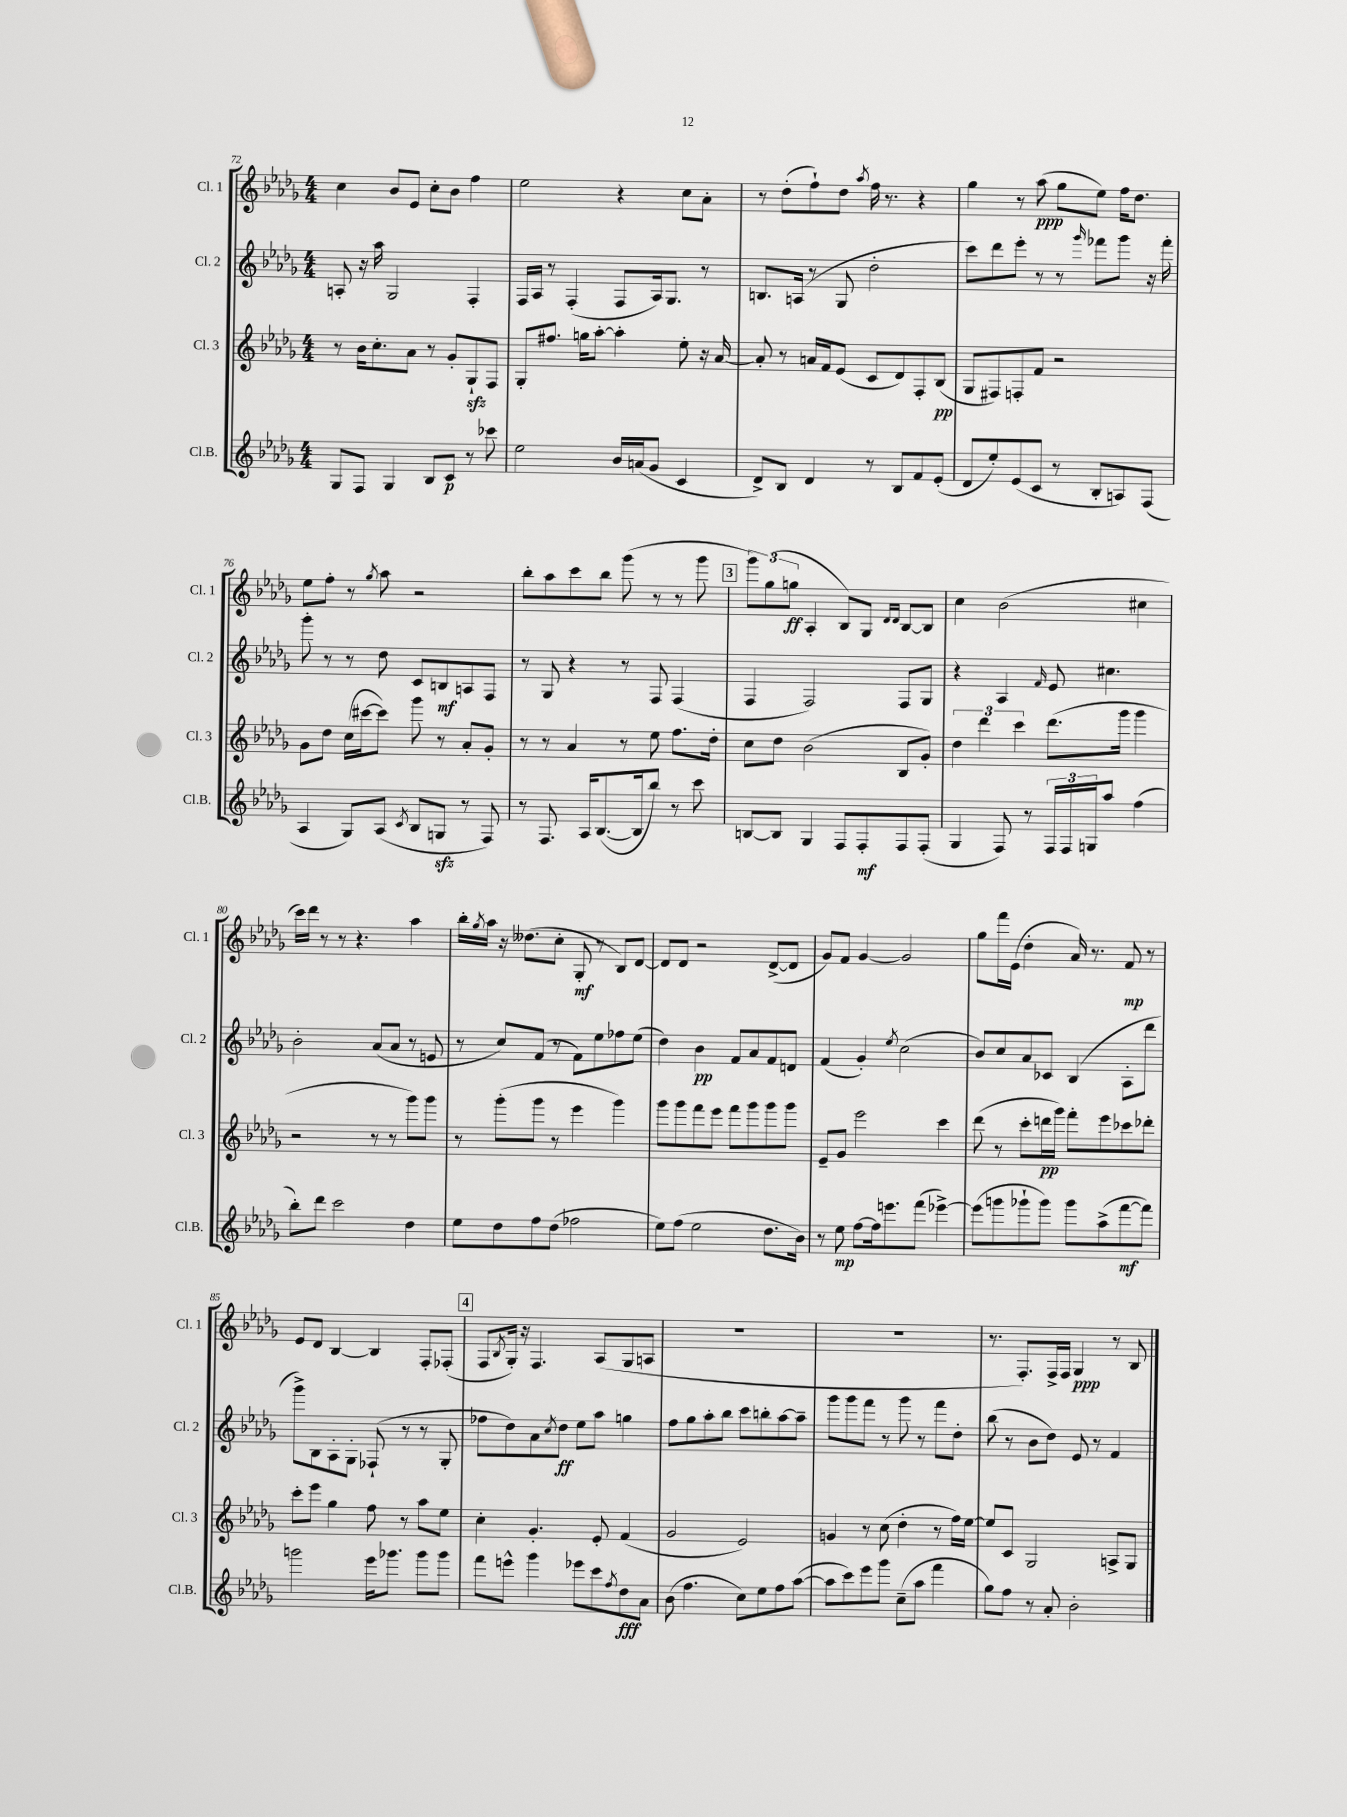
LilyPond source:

<<
\new StaffGroup <<
\new Staff = "s0" \with { instrumentName = "Cl. 1" shortInstrumentName = "Cl. 1" } {
    \clef treble \key des \major \numericTimeSignature \time 4/4
    c''4 bes'8 ees'8 c''8-. bes'8 f''4 |
    ees''2 r4 c''8 aes'8-. |
    r8 des''8-.( f''8-!) des''8 \acciaccatura { aes''8 } f''16 r8. r4 |
    ges''4 r8 aes''8\ppp( ges''8 ees''8) f''16 des''8. |
    ees''8 f''8-. r8 \acciaccatura { ges''8 } aes''8 r2 |
    bes''8-. aes''8 c'''8 bes''8 ges'''8( r8 r8 ges'''8 |
    \mark \markup { \box "3" } \tuplet 3/2 { ges'''8) ges''8( g''8\ff } aes4-. bes8) ges8 \grace { des'16 des'16 } bes8~ bes8 |
    c''4 bes'2( cis''4 |
    c'''16) des'''16 r8 r8 r4. aes''4 |
    bes''16-. \acciaccatura { ges''8 } aes''16 r16 deses''8.( c''8-. ges8-.\mf r8 bes8) des'8~ |
    des'8 des'8 r2 des'8~->( des'8 |
    ges'8) f'8 ges'4~ ges'2 |
    ges''8 f'''16 ees'16( des''4-. aes'16) r8. f'8\mp r8 |
    ees'8 des'8 bes4~ bes4 f8-. fes8-.( |
    \mark \markup { \box "4" } f8 \acciaccatura { bes8 } ges16-.) r16 f4. aes8( ges8 a8 |
    R1 |
    R1 |
    r8. f8.-.) f16-> f16 ges4\ppp r8 bes8 \bar "|." |
}
\new Staff = "s1" \with { instrumentName = "Cl. 2" shortInstrumentName = "Cl. 2" } {
    \clef treble \key des \major \numericTimeSignature \time 4/4
    a8-. r16 aes''16 ges2 f4-. |
    f16 aes16 r8 f4-.( f8 aes16) ges8. r8 |
    b8. a16( r8 ges8 des''2-. |
    c'''8) des'''8 ees'''8-. r8 r8 \grace { ges'''16 } fes'''8 ges'''8 r16 fes'''16-. |
    ges'''8-. r8 r8 des''8 c'8 b8\mf a8 f8 |
    r8 ges8 r4 r8 f8 f4( |
    \mark \markup { \box "3" } f4 f2) f8 ges8 |
    r4 aes4 \grace { f'16 } ees'8 cis''4. |
    bes'2-. aes'8( aes'8 r8 e'8 |
    r8 c''8) f'8( r8 f'8) ees''8 fes''8 ees''8( |
    des''4) bes'4\pp f'8 aes'8 f'8 d'8 |
    f'4( ges'4-.) \acciaccatura { ees''8 } c''2( |
    bes'8) c''8 aes'8 ces'8 bes4( aes8-. des'''8 |
    ges'''8->) bes8 aes8-. ges8-. fes8-!( r8 r8 ges8-. |
    \mark \markup { \box "4" } fes''8 des''8) aes'8 \acciaccatura { c''8 } des''8\ff ees''8 aes''8 g''4 |
    f''8 ges''8 aes''8-. bes''8 c'''8 b''8-. aes''8~ aes''8-- |
    ges'''8 ges'''8 f'''8 r8 ges'''8 r8 f'''8 des''8-. |
    bes''8( r8 bes'8 des''8) ees'8 r8 f'4 \bar "|." |
}
\new Staff = "s2" \with { instrumentName = "Cl. 3" shortInstrumentName = "Cl. 3" } {
    \clef treble \key des \major \numericTimeSignature \time 4/4
    r8 bes'16 c''8.-. aes'8 r8 ges'8-. ges8-!\sfz f8 |
    ges8-. fis''8. g''16 aes''8~-. aes''4-. ees''8-. r16 aes'16~ |
    aes'8-. r8 a'16 f'16 ees'8( c'8 des'8) f8-. bes8\pp( |
    ges8 fis8) f8-. f'8 r2 |
    ges'8 des''8 c''16( cis'''16~ cis'''8) ges'''8 r8 aes'8-. ges'8-. |
    r8 r8 aes'4 r8 ees''8 f''8. des''16-. |
    \mark \markup { \box "3" } c''8 des''8 bes'2( bes8 ges'8-.) |
    \tuplet 3/2 { des''4 des'''4 c'''4 } des'''8.( ges'''16 ges'''4 |
    r2 r8 r8 ges'''8) ges'''8 |
    r8 ges'''8-.( ges'''8 r8 ees'''4 ges'''4) |
    ges'''8 ges'''8 f'''8 ees'''8 f'''8 ges'''8 ges'''8 ges'''8 |
    ees'8-- ges'8 ees'''2 c'''4 |
    des'''8( r8 c'''8-. d'''16\pp ges'''16) f'''8-. ees'''8 ces'''8 des'''8-. |
    c'''8-. ees'''8 ges''4 f''8 r8 aes''8 ees''8 |
    \mark \markup { \box "4" } c''4-. ges'4.-. ees'8-. f'4( |
    ges'2 ees'2) |
    g'4 r8 c''8( des''4-. r8 f''16) ees''16~ |
    ees''8 c'8 ges2 a8-> ges8 \bar "|." |
}
\new Staff = "s3" \with { instrumentName = "Cl.B." shortInstrumentName = "Cl.B." } {
    \clef treble \key des \major \numericTimeSignature \time 4/4
    ges8 f8 ges4 bes8 c'8\p r8 ces'''8 |
    ees''2 bes'16 a'16( ges'8 c'4 |
    des'8->) bes8 des'4 r8 bes8 f'8 ees'8-.( |
    des'8 ees''8-.) ees'8( c'8 r8 bes8-. a8) f8( |
    aes4 ges8) aes8( \acciaccatura { c'8 } bes8 g8\sfz r8 f8) |
    r8 f8. aes16 bes8.~( bes16 bes''8) r8 c'''8 |
    \mark \markup { \box "3" } b8~ b8 ges4 f8 f8-.\mf f8 f8-.( |
    ges4 f8) r8 \tuplet 3/2 { f16 f16 g16 } aes''8 f''4( |
    bes''8-.) des'''8 c'''2 des''4 |
    ees''8 des''8 f''8 des''8( fes''2 |
    ees''8) f''8( ees''2 des''8. bes'16) |
    r8 ees''8\mp f''8~ f''16 e'''8. f'''8( ees'''4~->) |
    ees'''8( g'''8 ges'''8-! ges'''8) ges'''8 aes''8->( f'''8~\mf f'''8) |
    g'''2 ees'''16 ges'''8. ges'''8 ges'''8 |
    \mark \markup { \box "4" } f'''8 e'''8-^ ges'''4 ees'''8 c'''8 \acciaccatura { f''8 } des''8\fff aes'8 |
    bes'8( f''4. c''8) ees''8 f''8 aes''8~( |
    aes''8 c'''8) ees'''8 ges'''8 c''8--( aes''8 f'''4 |
    ges''8) f''8 r8 aes'8-. bes'2-. \bar "|." |
}
>>
>>
\layout { \context { \Score currentBarNumber = #72 } }
